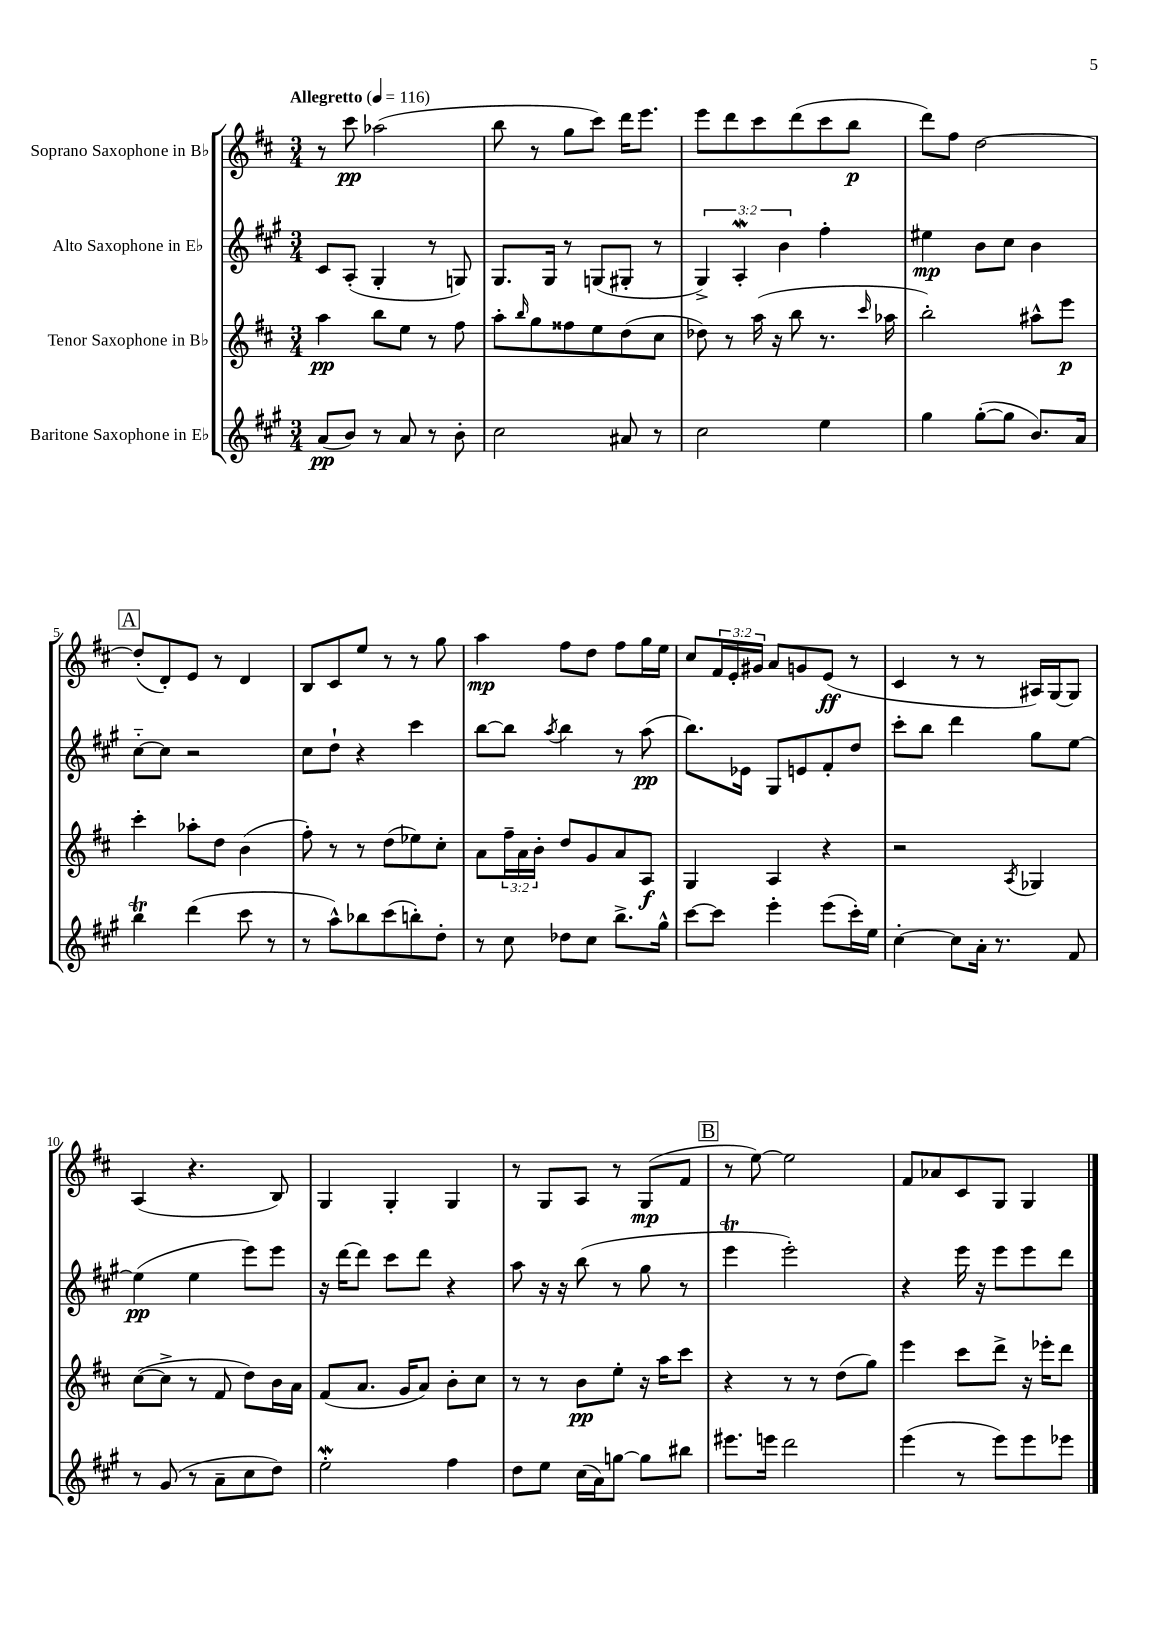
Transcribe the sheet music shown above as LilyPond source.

<<
\new StaffGroup <<
\new Staff = "s0" \with { instrumentName = "Soprano Saxophone in Bb" } {
    \clef treble \key d \major \numericTimeSignature \time 3/4 \override Staff.TupletNumber.text = #tuplet-number::calc-fraction-text \tempo "Allegretto" 4 = 116
    r8 cis'''8\pp aes''2( |
    b''8 r8 g''8 cis'''8) d'''16 e'''8. |
    e'''8 d'''8 cis'''8 d'''8( cis'''8 b''8\p |
    d'''8) fis''8 d''2~ |
    \mark \markup { \box "A" } d''8-.( d'8-.) e'8 r8 d'4 |
    b8 cis'8 e''8 r8 r8 g''8 |
    a''4\mp fis''8 d''8 fis''8 g''16 e''16 |
    cis''8 \tuplet 3/2 { fis'16 e'16-. gis'16 } a'8 g'8 e'8\ff( r8 |
    cis'4 r8 r8 ais16) g16~ g8 |
    a4( r4. b8) |
    g4 g4-. g4 |
    r8 g8 a8 r8 g8\mp( fis'8 |
    \mark \markup { \box "B" } r8 e''8~) e''2 |
    fis'8 aes'8 cis'8 g8 g4 \bar "|." |
}
\new Staff = "s1" \with { instrumentName = "Alto Saxophone in Eb" } {
    \clef treble \key a \major \numericTimeSignature \time 3/4 \override Staff.TupletNumber.text = #tuplet-number::calc-fraction-text
    cis'8 a8-.( gis4-. r8 g8) |
    gis8. gis16 r8 g8( gis8-. r8 |
    \tuplet 3/2 { gis4->) a4-.\mordent b'4 } fis''4-. |
    eis''4\mp b'8 cis''8 b'4 |
    \mark \markup { \box "A" } cis''8~-_ cis''8 r2 |
    cis''8 d''8-! r4 cis'''4 |
    b''8~ b''8 \acciaccatura { a''8 } b''4 r8 a''8\pp( |
    b''8.) ees'16 gis8 e'8 fis'8-. d''8 |
    cis'''8-. b''8 d'''4 gis''8 e''8~ |
    e''4\pp( e''4 e'''8) e'''8 |
    r16 d'''16~ d'''8 cis'''8 d'''8 r4 |
    a''8 r16 r16 b''8( r8 gis''8 r8 |
    \mark \markup { \box "B" } e'''4\trill e'''2-.) |
    r4 e'''16 r16 e'''8 e'''8 d'''8 \bar "|." |
}
\new Staff = "s2" \with { instrumentName = "Tenor Saxophone in Bb" } {
    \clef treble \key d \major \numericTimeSignature \time 3/4 \override Staff.TupletNumber.text = #tuplet-number::calc-fraction-text
    a''4\pp b''8 e''8 r8 fis''8 |
    a''8-. \grace { b''16 } g''8 fisis''8 e''8 d''8( cis''8 |
    des''8) r8 a''16( r16 b''8 r8. \grace { cis'''16 } aes''16 |
    b''2-.) ais''8-^ e'''8\p |
    \mark \markup { \box "A" } cis'''4-. aes''8-. d''8 b'4( |
    fis''8-.) r8 r8 d''8( ees''8) cis''8-. |
    a'8 \tuplet 3/2 { fis''16-- a'16 b'16-. } d''8 g'8 a'8 a8\f |
    g4 a4 r4 |
    r2 \acciaccatura { a8 } ges4 |
    cis''8~( cis''8-> r8 fis'8 d''8) b'16 a'16 |
    fis'8( a'8. g'16 a'8) b'8-. cis''8 |
    r8 r8 b'8\pp e''8-. r16 a''16 cis'''8 |
    \mark \markup { \box "B" } r4 r8 r8 d''8( g''8) |
    e'''4 cis'''8 d'''8-> r16 ees'''16-. d'''8 \bar "|." |
}
\new Staff = "s3" \with { instrumentName = "Baritone Saxophone in Eb" } {
    \clef treble \key a \major \numericTimeSignature \time 3/4
    a'8\pp( b'8) r8 a'8 r8 b'8-. |
    cis''2 ais'8 r8 |
    cis''2 e''4 |
    gis''4 gis''8~-.( gis''8 b'8.) a'16 |
    \mark \markup { \box "A" } b''4\trill d'''4( cis'''8 r8 |
    r8 a''8-^) bes''8 cis'''8( b''8-.) d''8-. |
    r8 cis''8 des''8 cis''8 b''8.-> gis''16-^ |
    cis'''8~ cis'''8 e'''4-. e'''8( cis'''16-.) e''16 |
    cis''4~-. cis''8 a'16-. r8. fis'8 |
    r8 gis'8( r8 a'8-- cis''8 d''8) |
    e''2-.\mordent fis''4 |
    d''8 e''8 cis''16( a'16) g''8~ g''8 bis''8 |
    \mark \markup { \box "B" } eis'''8. e'''16 d'''2 |
    e'''4( r8 e'''8) e'''8 ees'''8 \bar "|." |
}
>>
>>
